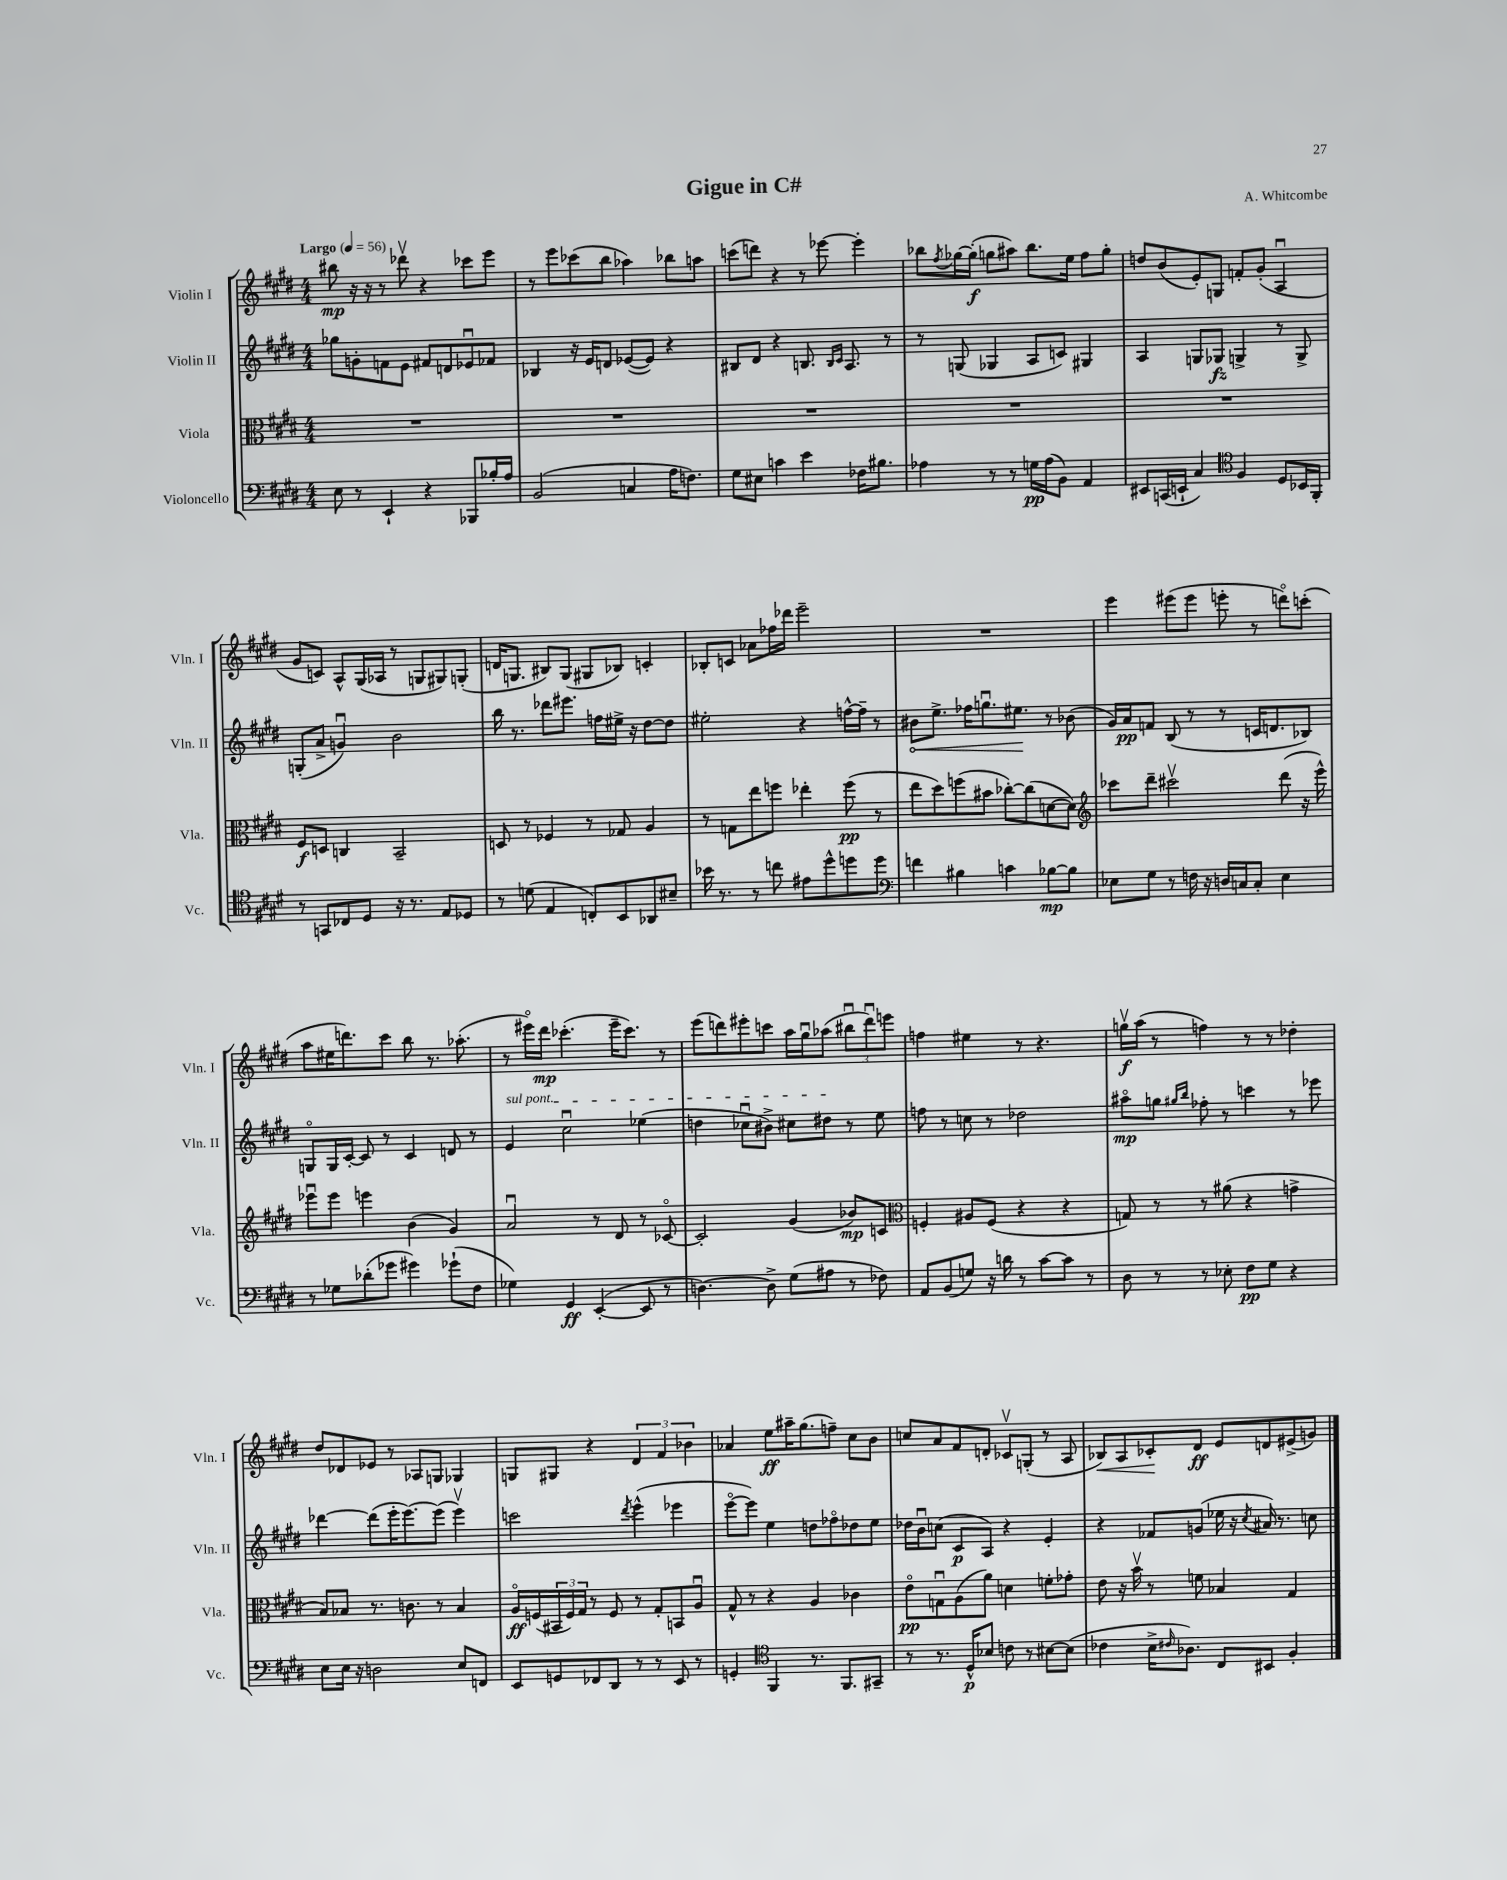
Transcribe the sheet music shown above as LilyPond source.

\header { title = "Gigue in C#" composer = "A. Whitcombe" }
<<
\new StaffGroup <<
\new Staff = "s0" \with { instrumentName = "Violin I" shortInstrumentName = "Vln. I" } {
    \clef treble \key e \major \numericTimeSignature \time 4/4 \tempo "Largo" 4 = 56
    bis''8\mp r16 r16 r8 des'''8\upbow r4 ces'''8 e'''8 |
    r8 e'''8 ces'''8( b''8 aes''4) bes''8 a''8 |
    c'''8( d'''8) r4 r8 ees'''8~ ees'''4-. |
    bes''8 \acciaccatura { fis''8 } ges''16~ ges''16-.\f( g''8 ais''8) bes''8. e''16 fis''8 g''8-. |
    d''8 b'8( e'8-.) g8 f'8-. gis'8-.( a4\downbow |
    gis'8 c'8) a8-^ gis16( aes16 r8 g8 gis8) g8-.( |
    d'16 g8. bis8) g8( gis8 bes8) c'4-. |
    bes8-. c'8 aes'8 fes''16 des'''16 e'''2-- |
    R1 |
    e'''4 eis'''8( eis'''8 e'''8-. r8 d'''8\flageolet) c'''8-.( |
    a''8 eis''16 d'''8.) cis'''8 b''8 r8. aes''8.-.( |
    r8 eis'''16\flageolet) dis'''16\mp ces'''4.-.( eis'''16-- ces'''8.) r8 |
    e'''8( d'''8) eis'''8-. c'''8 a''16 gis''16\downbow aes''8( \tuplet 3/2 { bis''8\downbow d'''8\downbow) e'''8 } |
    f''4 eis''4 r8 r4. |
    g''16\upbow\f a''16( r8 f''4) r8 r8 des''4-. |
    dis''8 des'8 ees'8 r8 aes8 g8 ges4 |
    g8 gis8 r4 \tuplet 3/2 { dis'4 fis'4 bes'4 } |
    aes'4 e''8\ff ais''16-- gis''8.( f''8--) cis''8 b'8 |
    c''8 a'8 fis'8 d'8-. ces'8\upbow g8-.( r8 a8 |
    bes8\<) a8 ces'8-.\! dis'8\ff e'8 d'8 eis'8->( g'8) \bar "|." |
}
\new Staff = "s1" \with { instrumentName = "Violin II" shortInstrumentName = "Vln. II" } {
    \clef treble \key e \major \numericTimeSignature \time 4/4
    ges''8 g'8-. f'8 e'8 fis'8 d'8 ees'8\downbow fes'8 |
    bes4 r16 e'16 d'8 ees'8~( ees'8) r4 |
    bis8 dis'8 r4 b8. \grace { b16 cis'16 } a8. r8 |
    r8 g8( ges4 a8 c'8) gis4 |
    a4 g8 ges8\fz g4-> r8 g8-> |
    g8-.( a'8-> g'4\downbow) b'2 |
    b''16 r8. des'''8 eis'''8. f''16 eis''16-> r16 dis''8~ dis''8 |
    eis''2-. r4 f''16~-^ f''16-- r8 |
    \once \override Hairpin.circled-tip = ##t bis'8\< e''8.-> fes''16 g''8.\downbow eis''8.\! r8 bes'8( |
    gis'16) a'16\pp f'8 b8( r8 r8 c'16 d'8. bes8) |
    g8\flageolet g16 cis'16~-. cis'8 r8 cis'4 d'8 r8 |
    \once \override TextSpanner.bound-details.left.text = \markup { \italic "sul pont." } e'4\startTextSpan cis''2\downbow ees''4( |
    d''4 ces''8\downbow bis'8->) cis''8 dis''8\stopTextSpan r8 e''8 |
    f''8 r8 c''8 r8 des''2 |
    ais''8\flageolet\mp g''8 \grace { gis''16 b''16 } fes''8-. r8 c'''4 r8 ees'''8 |
    des'''4~ des'''8( e'''16-. e'''8.~) e'''8( e'''4\upbow) |
    c'''2 \acciaccatura { dis'''8 } e'''4-^( ees'''4 |
    e'''8~\flageolet e'''8) e''4 d''8 fes''8\flageolet des''8 e''8 |
    des''16 b'16\downbow c''8( cis'8\p a8) r4 e'4-. |
    r4 fes'8 g'8( ees''16 r16 \acciaccatura { cis''8 } ais'16) r8. c''8 \bar "|." |
}
\new Staff = "s2" \with { instrumentName = "Viola" shortInstrumentName = "Vla." } {
    \clef alto \key e \major \numericTimeSignature \time 4/4
    R1 |
    R1 |
    R1 |
    R1 |
    R1 |
    fis8\f d8 c4 b,2-- |
    d8 r8 fes4 r8 ges8 a4 |
    r8 g8 e''8 f''8 ees''4-. f''8\pp( r8 |
    e''8 dis''8) f''8( bis'8 ces''8~-.) ces''8( d'8~ d'8) |
    \clef treble ces'''8 dis'''8-- cis'''2\upbow dis'''8( r16 e'''16-^) |
    ees'''8\downbow ees'''8 e'''4 b'4( gis'4) |
    a'2\downbow r8 dis'8 r8 ces'8~\flageolet |
    ces'2-. gis'4( bes'8\mp) c'8 |
    \clef alto f4-. ais8 f8( r4 r4 |
    g8) r8 r8 ais'8( r4 g'4-> |
    b8) bes8 r8. c'8. r8 bes4 |
    a16\flageolet\ff f16( \tuplet 3/2 { bis,16 f16) gis16 } r8 f8 r8 gis8-. b,8 a8\downbow |
    gis8-^ r8 r4 a4 ces'4 |
    e'8\flageolet\pp g8\downbow a8( a'8) d'4 f'8-. ges'8-. |
    e'8 r16 b'16\upbow r8 f'8 bes4 gis4 \bar "|." |
}
\new Staff = "s3" \with { instrumentName = "Violoncello" shortInstrumentName = "Vc." } {
    \clef bass \key e \major \numericTimeSignature \time 4/4
    e8 r8 e,4-! r4 bes,,8 bes16-. a16 |
    b,2( c4 a16 f8.) |
    gis8 eis8 c'4 e'4 fes16 bis8. |
    aes4 r8 r8 g16\pp aes16( b,8) a,4 |
    eis,8 c,16( e,16-! cis4) \clef tenor fis4 dis8 bes,16 fis,16-. |
    r8 g,8 ces8 dis8 r16 r8. e8 des8 |
    r8 d'8( e4 c8-.) b,8 aes,8 bis8-- |
    bes'16 r8. r8 c''8 eis'8 dis''8-^ d''8 d''8 |
    \clef bass f'4 bis4 c'4 bes8~\mp bes8 |
    ees8 gis8 r8 f16 r16 d16 c16 c8-. ees4 |
    r8 ges8 des'8-.( ges'8 gis'4) ges'8-!( fis8 |
    ges4) gis,4\ff e,4~-.( e,8 r8 |
    d4.~) d8-> gis8( ais8 r8 fes8) |
    a,8 b,8( g8) r16 d'16 r8 cis'8~ cis'8 r8 |
    dis8 r8 r8 ees8-. fis8\pp gis8 r4 |
    e8 e16 r16 d2 e8 f,8 |
    e,8 g,8 fes,8 dis,8 r8 r8 e,8 r8 |
    g,4-. \clef tenor fis,4 r8. fis,8. gis,8-- |
    r8 r8. dis16-^\p bes8 c'8 r8 bis8~ bis8( |
    ces'4 b16-> \grace { cis'16 } aes8.) cis8 bis,8 fis4-. \bar "|." |
}
>>
>>
\layout { \context { \Score \remove "Bar_number_engraver" } }
